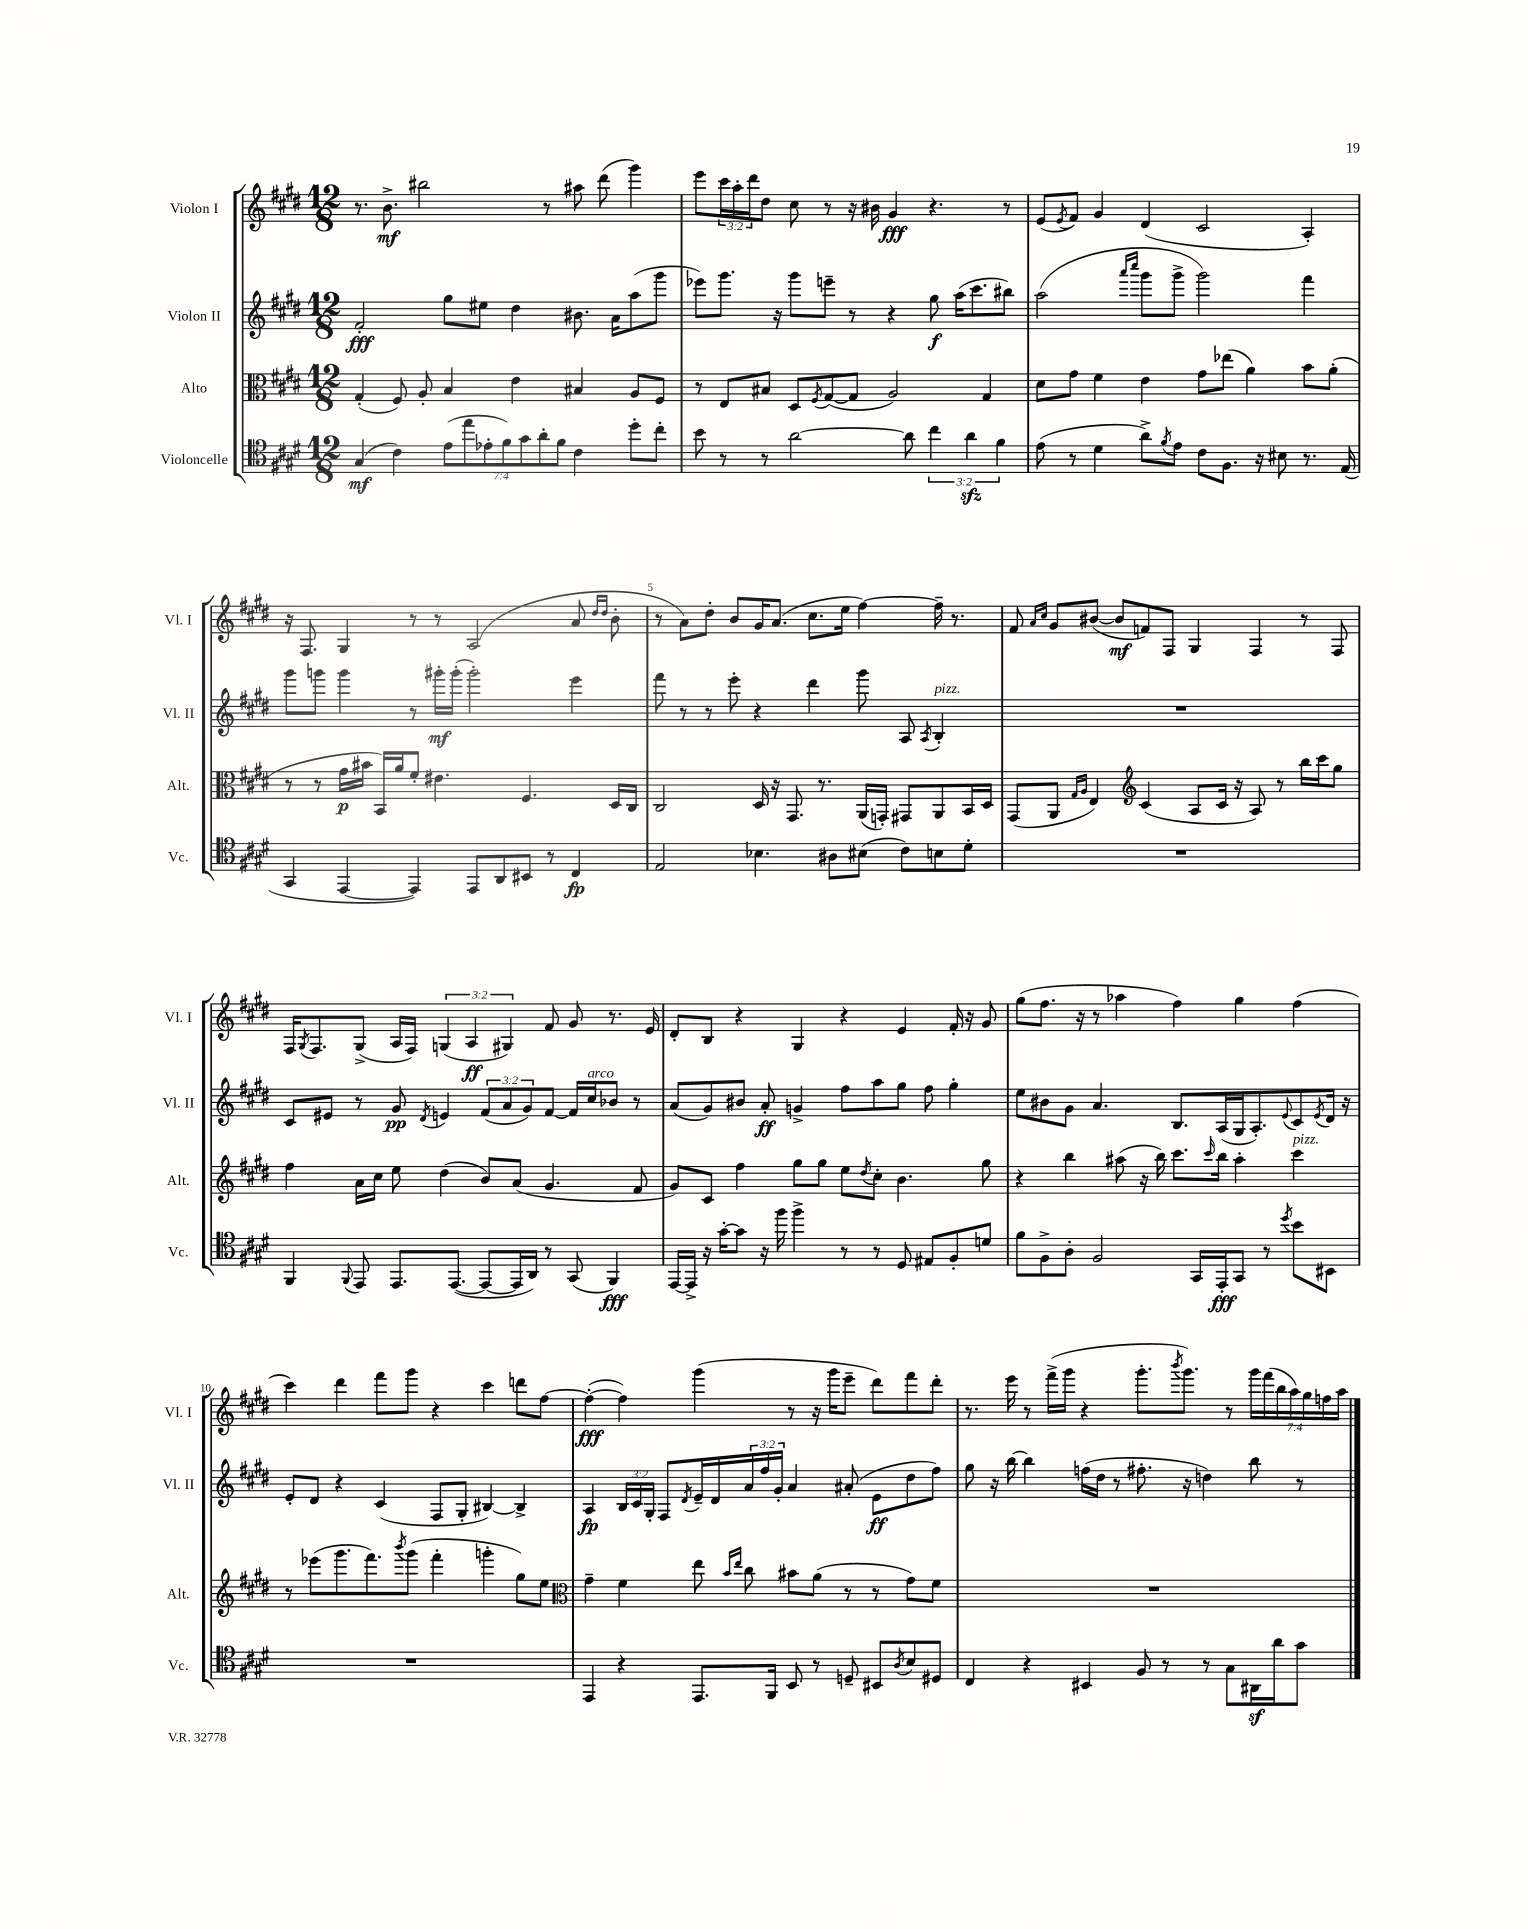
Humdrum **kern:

**kern	**kern	**kern	**kern
*staff4	*staff3	*staff2	*staff1
*clefC4	*clefC3	*clefG2	*clefG2
*k[f#c#g#d#]	*k[f#c#g#d#]	*k[f#c#g#d#]	*k[f#c#g#d#]
*M12/8	*M12/8	*M12/8	*M12/8
(4G#	(4G#'	2f#'	8.r
.	.	.	8.b^
4c#)	8F#)	.	.
.	8A'	.	2bb#
(14e	4B	8gg#	.
14ee	.	.	.
.	.	8ee#	.
14e-'	.	.	.
14f#)	.	.	.
.	4e	4dd#	.
14g#	.	.	.
14a'	.	.	.
.	.	.	8r
14f#	.	.	.
4c#	4B#	8.b#	8aa#
.	.	.	(8ddd#
.	.	16a	.
8dd#'	8A	(8aa	4ggg#)
8cc#'	8F#	8ggg#	.
=	=	=	=
8b	8r	8eee-)	8eee
8r	8E	8.ggg#	24ccc#
.	.	.	24aa'
.	.	.	24ddd#
8r	8B#	.	8dd#
.	.	16r	.
[2a	8D#	8ggg#	8cc#
.	8qF#	.	.
.	([8G#	8eee~	8r
.	8G#]	8r	16r
.	.	.	16b#
.	2A)	4r	4g#
8a]	.	.	.
6cc#	.	8gg#	4.r
.	.	(16aa	.
6a	.	.	.
.	.	8.ccc#	.
.	4G#	.	.
6f#	.	.	.
.	.	8bb#)	8r
=	=	=	=
(8e	8d#	(2aa	(8e
.	.	.	8qe
8r	8g#	.	8f#)
4d#	4f#	.	4g#
.	.	16qqaaa	.
.	.	16qqcccc#	.
8a^)	4e	8ggg#	(4d#
8qf#	.	.	.
8e	.	8ggg#^	.
8c#	8g#	2ggg#)	2c#
8.F#	(8ee-	.	.
.	4a)	.	.
16r	.	.	.
8B#	.	.	.
8.r	8b	4fff#	4A')
.	(8a'	.	.
(16E	.	.	.
=	=	=	=
4GG#	8r	8ggg#	16r
.	.	.	8.F#
.	8r	8ggg	.
[4EE	16g#	4ggg	4G#
.	16b#	.	.
.	16BB)	.	.
.	16a	.	.
4EE])	8f#'	8r	8r
.	4.e#	16ggg#'	8r
.	.	(16ggg#'	.
8EE	.	2ggg#')	(2A
8AA	.	.	.
8BB#	4.F#	.	.
8r	.	.	.
4C#	.	4eee	8a
.	.	.	16qqdd#
.	.	.	16qqdd#
.	16D#	.	8b'
.	16C#	.	.
=	=	=	=
2E	2C#	8fff#	8r
.	.	8r	8a)
.	.	8r	8dd#'
.	.	8eee'	8b
4.B-	16D#	4r	16g#
.	16r	.	(8.a
.	8.GG#	.	.
.	.	4ddd#	8.cc#
.	8.r	.	.
8A#	.	.	.
.	.	.	16ee
(8B#	(16AA	8ggg#	[4ff#)
.	16GG')	.	.
8c#)	8GG#	8A	.
.	.	8qA	.
8B	8AA	4B'	16ff#~]
.	.	.	8.r
8d#'	16BB	.	.
.	16D#	.	.
=	=	=	=
1.r	(8GG#	1.r	8f#
.	.	.	16qqa
.	.	.	16qqcc#
.	8AA	.	8g#
.	16qqG#	.	.
.	16qqA	.	.
.	4E)	.	([8b#
.	.	.	8b#]
*	*clefG2	*	*
.	(4c#	.	8f)
.	.	.	8F#
.	8A	.	4G#
.	16c#	.	.
.	16r	.	.
.	8A)	.	4F#
.	8r	.	.
.	16bb	.	8r
.	16ccc#	.	.
.	8gg#	.	8F#
=	=	=	=
4FF#	4ff#	8c#	16F#
.	.	.	8qG#
.	.	.	8.F#
.	.	8e#	.
8qqFF#	.	.	.
8EE	16a	8r	(8G#^
.	16cc#	.	.
8.EE	8ee	8g#	16A
.	.	.	16F#)
.	.	8qd#	.
.	(4dd#	4e	(6G
([8.EE	.	.	.
.	.	.	6A
8EE_	8b)	(12f#	.
.	.	12a	6G#)
16EE]	(8a	.	.
.	.	12g#)	.
16AA)	.	.	.
8r	4.g#	[8f#	8f#
(8GG#	.	16f#]	8g#
.	.	16cc#	.
4FF#)	.	8b-	8.r
.	8f#	8r	.
.	.	.	16e
=	=	=	=
[16EE	8g#)	(8a	8d#'
16EE^]	.	.	.
16r	8c#	8g#)	8B
[16g#'	.	.	.
8g#]	4ff#	8b#	4r
16r	.	8a'	.
16ff#	.	.	.
4ff#^	8gg#	4g^	4G#
.	8gg#	.	.
8r	8ee	8ff#	4r
.	8qdd#	.	.
8r	8cc#'	8aa	.
8D#	4.b	8gg#	4e
8E#	.	8ff#	.
8F#'	.	4gg#'	16f#'
.	.	.	16r
8d	8gg#	.	8g#
=	=	=	=
8f#	4r	8ee	(8gg#
8F#^	.	8b#	8.ff#
8A'	4bb	8g#	.
.	.	.	16r
2F#	.	4.a	8r
.	(8aa#	.	4aa-
.	16r	.	.
.	16bb)	.	.
.	8.ccc#	8.B	4ff#)
16GG#	.	.	.
.	16qqccc#	.	.
16EE'	16bb	(16A	.
8GG#	4aa#'	16G#	4gg#
.	.	8.A')	.
8r	.	.	.
8qdd#	.	8qqe	.
8b	4ccc#	8c#	(4ff#
.	.	8qe	.
8BB#	.	16d#	.
.	.	16r	.
=	=	=	=
1.r	8r	8e'	4ccc#)
.	(8eee-	8d#	.
.	8.ggg#	4r	4ddd#
.	8.fff#)	.	.
.	.	(4c#	8fff#
.	8qbbb	.	.
.	(8ggg#	.	8ggg#
.	4fff#'	8F#	4r
.	.	8G#'	.
.	4ggg'	[4B#)	4ccc#
.	8gg#)	4B#^]	8ddd
.	8ee	.	[8ff#
=	=	=	=
*	*clefC3	*	*
4EE	4g#~	4A	(4ff#'_
4r	4f#	24B	4ff#])
.	.	24c#	.
.	.	24G#'	.
.	.	8F#	.
.	.	8qd#	.
8.EE	8ee	16e~	(4ggg#
.	.	16d#	.
.	16qqb	.	.
.	16qqee	.	.
.	8cc#	24a	.
.	.	24ff#	.
16FF#	.	.	.
.	.	24g#'	.
8BB	8b#	4a	8r
8r	(8a	.	16r
.	.	.	16ggg#
8D~	8r	(8a#'	8eee~
8BB#	8r	8e	8ddd#)
8qA	.	.	.
8B	8g#)	8dd#	8fff#
8D#	8f#	8ff#)	8ddd#'
=	=	=	=
4C#	1.r	8gg#	8.r
.	.	16r	.
.	.	[16bb	16eee
4r	.	4bb]	8r
.	.	.	(16fff#^
.	.	.	16ggg#
4BB#	.	(16ff	4r
.	.	16dd#	.
.	.	8r	.
8F#	.	8.ff#'	8.ggg#'
8r	.	.	.
.	.	.	8qbbb
.	.	16r	8.ggg#)
8r	.	4dd)	.
8G#	.	.	8r
16AA#	.	8bb	28ggg#
.	.	.	(28fff#
16a	.	.	.
.	.	.	28bb
.	.	.	28aa)
8g#	.	8r	.
.	.	.	28gg#
.	.	.	28ff
.	.	.	28aa
==	==	==	==
*-	*-	*-	*-
